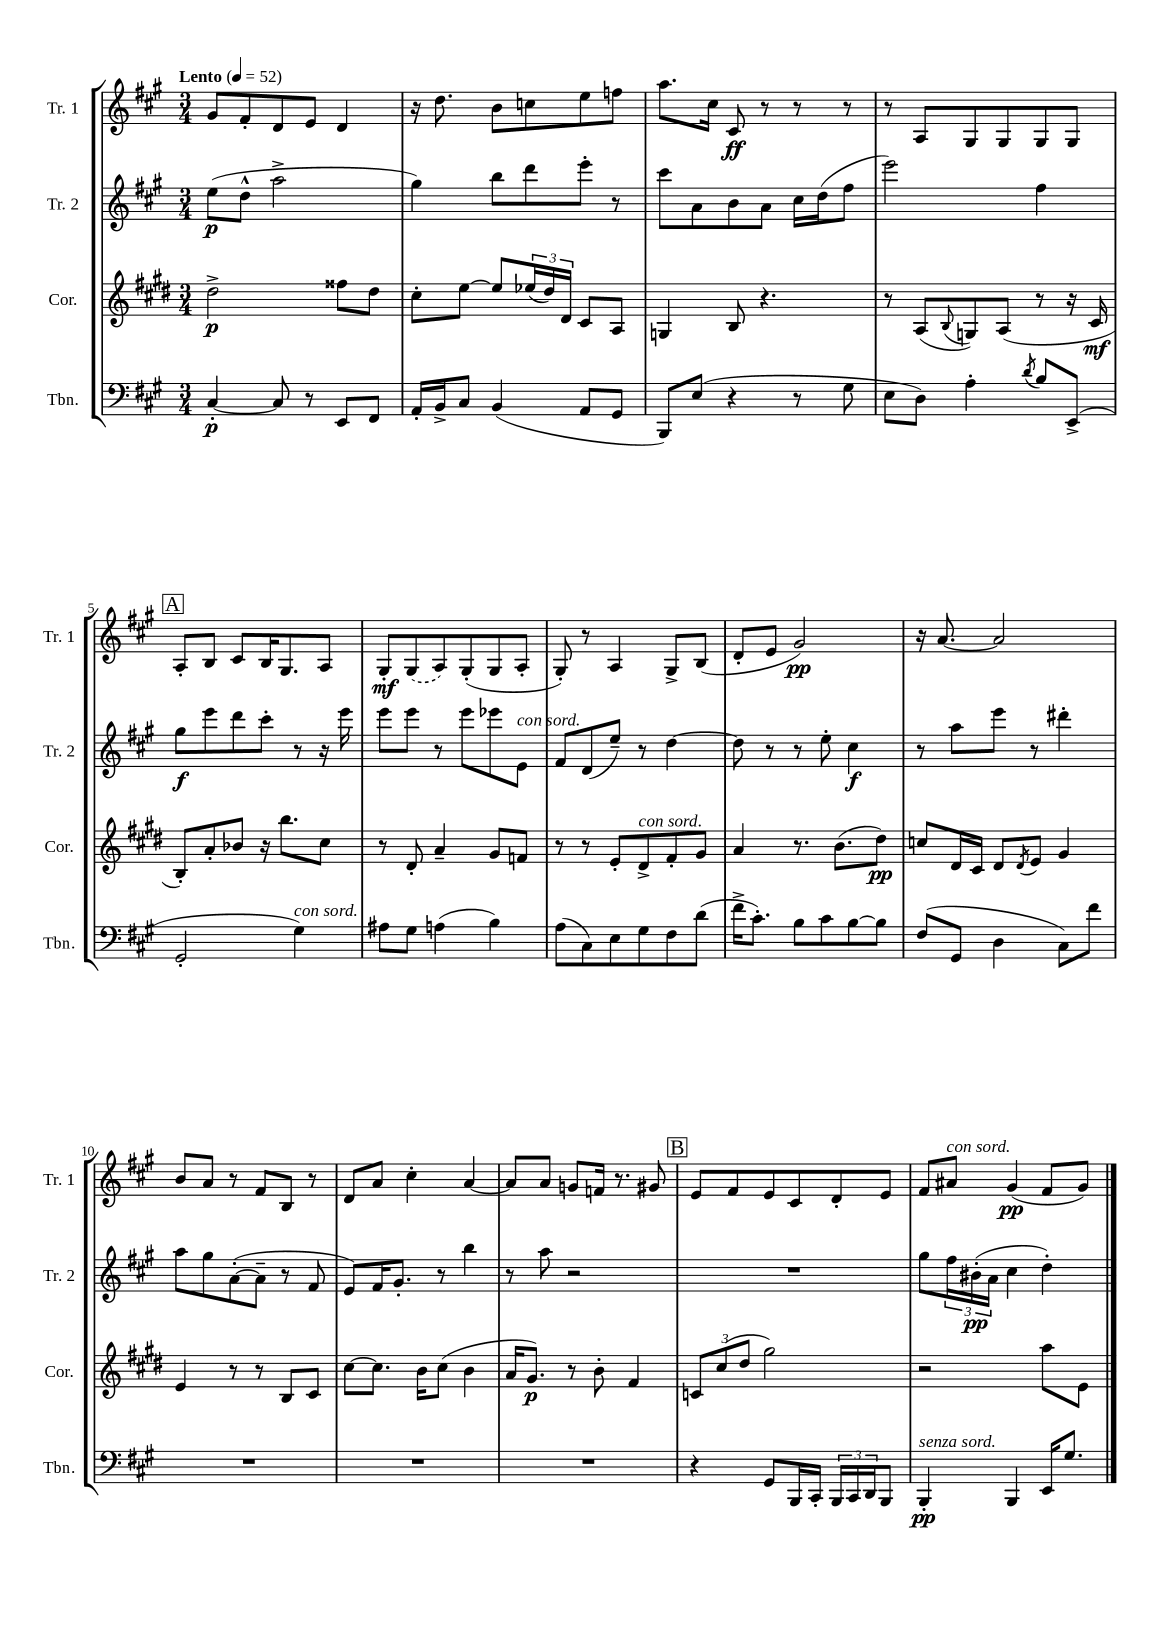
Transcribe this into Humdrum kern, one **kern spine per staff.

**kern	**dynam	**kern	**dynam	**kern	**dynam	**kern	**dynam
*part4	*part4	*part3	*part3	*part2	*part2	*part1	*part1
*staff4	*staff4	*staff3	*staff3	*staff2	*staff2	*staff1	*staff1
*I"Tbn.	*	*I"Cor.	*	*I"Tr. 2	*	*I"Tr. 1	*
*I'Tbn.	*	*I'Cor.	*	*I'Tr. 2	*	*I'Tr. 1	*
*clefF4	*	*clefG2	*	*clefG2	*	*clefG2	*
*k[f#c#g#]	*	*k[f#c#g#d#]	*	*k[f#c#g#]	*	*k[f#c#g#]	*
*M3/4	*	*M3/4	*	*M3/4	*	*M3/4	*
*MM52	*	*MM52	*	*MM52	*	*MM52	*
=1	=1	=1	=1	=1	=1	=1	=1
!	!	!	!	!	!	!LO:TX:a:B:t=Lento	!
[4C#'/	p	2dd#^\	p	(8ee\L	p	8g#/L	.
.	.	.	.	8dd^^\J	.	8f#'/	.
8C#/]	.	.	.	2aa^\	.	8d/	.
8r	.	.	.	.	.	8e/J	.
8EE/L	.	8ff##X\L	.	.	.	4d/	.
8FF#/J	.	8dd#\J	.	.	.	.	.
=2	=2	=2	=2	=2	=2	=2	=2
16AA'/LL	.	8cc#'\L	.	4gg#\)	.	16r	.
16BB^/J	.	.	.	.	.	8.dd\	.
8C#/J	.	[8ee\J	.	.	.	.	.
(4BB/	.	8ee/L]	.	8bb\L	.	8b\L	.
.	.	(24ee-X/L	.	8ddd\	.	8ccn\	.
.	.	24dd#/)	.	.	.	.	.
.	.	24d#/JJ	.	.	.	.	.
8AA/L	.	8c#/L	.	8eee'\J	.	8ee\	.
8GG#/J	.	8A/J	.	8r	.	8ffn\J	.
=3	=3	=3	=3	=3	=3	=3	=3
8BBB/L)	.	4Gn/	.	8ccc#\L	.	8.aa\L	.
(8E/J	.	.	.	8a\	.	.	.
.	.	.	.	.	.	16cc#\Jk	.
4r	.	8B/	.	8b\	.	8c#/	ff
.	.	4.r	.	8a\J	.	8r	.
8r	.	.	.	16cc#\LL	.	8r	.
.	.	.	.	(16dd\J	.	.	.
8G#\	.	.	.	8ff#\J	.	8r	.
=4	=4	=4	=4	=4	=4	=4	=4
8E\L	.	8r	.	2eee\)	.	8r	.
8D\J)	.	(8A/L	.	.	.	8A/L	.
.	.	8qqB/	.	.	.	.	.
4A'\	.	8Gn/)	.	.	.	8G#/	.
.	.	(8A/J	.	.	.	8G#/	.
8qd/	.	.	.	.	.	.	.
8B/L	.	8r	.	4ff#\	.	8G#/	.
(8EE^/J	.	16r	.	.	.	8G#/J	.
.	.	16c#/	mf	.	.	.	.
!!LO:LB:g=z
!!LO:REH:place=s1:t=A
=5	=5	=5	=5	=5	=5	=5	=5
2GG#'/	.	8B'/L)	.	8gg#\L	f	8A'/L	.
.	.	8a'/	.	8eee\	.	8B/J	.
.	.	8b-X/J	.	8ddd\	.	8c#/L	.
.	.	16r	.	8ccc#'\J	.	16B/K	.
.	.	8.bb\L	.	.	.	8.G#/	.
!LO:TX:a:i:t=con sord.	!	!	!	!	!	!	!
4G#\)	.	.	.	8r	.	.	.
.	.	8cc#\J	.	16r	.	8A/J	.
.	.	.	.	16eee\	.	.	.
=6	=6	=6	=6	=6	=6	=6	=6
8A#X\L	.	8r	.	8eee\L	.	8G#'/L	mf
8G#\J	.	8d#'/	.	8eee\J	.	(8G#/	.
(4An\	.	4a~/	.	8r	.	8A/)	.
.	.	.	.	8eee\L	.	(8G#'/	.
4B\)	.	8g#/L	.	8eee-X\	.	8G#/	.
!	!	!	!	!LO:TX:a:i:t=con sord.	!	!	!
.	.	8fn/J	.	8e\J	.	8A'/J	.
=7	=7	=7	=7	=7	=7	=7	=7
(8A\L	.	8r	.	8f#/L	.	8G#'/)	.
8C#\)	.	8r	.	(8d/	.	8r	.
8E\	.	8e'/L	.	8ee~/J)	.	4A/	.
!	!	!LO:TX:a:i:t=con sord.	!	!	!	!	!
8G#\	.	8d#^/	.	8r	.	.	.
8F#\	.	8f#'/	.	[4dd\	.	8G#^/L	.
(8d\J	.	8g#/J	.	.	.	(8B/J	.
=8	=8	=8	=8	=8	=8	=8	=8
16f#^\KL	.	4a/	.	8dd\]	.	8d'/L	.
8.c#'\J)	.	.	.	.	.	.	.
.	.	.	.	8r	.	8e/J	.
8B\L	.	8.r	.	8r	.	2g#/)	pp
8c#\	.	.	.	8ee'\	.	.	.
.	.	(8.b\L	.	.	.	.	.
[8B\	.	.	.	4cc#\	f	.	.
8B\J]	.	8dd#\J)	pp	.	.	.	.
=9	=9	=9	=9	=9	=9	=9	=9
(8F#/L	.	8ccn/L	.	8r	.	16r	.
.	.	.	.	.	.	[8.a/	.
8GG#/J	.	16d#/L	.	8aa\L	.	.	.
.	.	16c#/JJ	.	.	.	.	.
4D\	.	8d#/L	.	8eee\J	.	2a/]	.
.	.	8qd#/	.	.	.	.	.
.	.	8e/J	.	8r	.	.	.
8C#\L)	.	4g#/	.	4ddd#X'\	.	.	.
8f#\J	.	.	.	.	.	.	.
!!LO:LB:g=z
=10	=10	=10	=10	=10	=10	=10	=10
2.r	.	4e/	.	8aa\L	.	8b/L	.
.	.	.	.	8gg#\	.	8a/J	.
.	.	8r	.	([8a'\	.	8r	.
.	.	8r	.	8a~\J]	.	8f#/L	.
.	.	8B/L	.	8r	.	8B/J	.
.	.	8c#/J	.	8f#/	.	8r	.
=11	=11	=11	=11	=11	=11	=11	=11
2.r	.	[8cc#\L	.	8e/L)	.	8d/L	.
.	.	8.cc#\J]	.	16f#/K	.	8a/J	.
.	.	.	.	8.g#'/J	.	.	.
.	.	.	.	.	.	4cc#'\	.
.	.	16b\KL	.	.	.	.	.
.	.	(8cc#\J	.	8r	.	.	.
.	.	4b\	.	4bb\	.	[4a/	.
=12	=12	=12	=12	=12	=12	=12	=12
2.r	.	16a/KL	.	8r	.	8a/L]	.
.	.	8.g#/J)	p	.	.	.	.
.	.	.	.	8aa\	.	8a/J	.
.	.	8r	.	2r	.	8gn/L	.
.	.	8b'\	.	.	.	16fn/Jk	.
.	.	.	.	.	.	8.r	.
.	.	4f#/	.	.	.	.	.
.	.	.	.	.	.	8g#X/	.
!!LO:REH:place=s1:t=B
=13	=13	=13	=13	=13	=13	=13	=13
4r	.	12cn/L	.	2.r	.	8e/L	.
.	.	(12cc#/	.	.	.	.	.
.	.	.	.	.	.	8f#/	.
.	.	12dd#/J	.	.	.	.	.
8GG#/L	.	2gg#\)	.	.	.	8e/	.
16BBB/L	.	.	.	.	.	8c#/	.
16CC#'/JJ	.	.	.	.	.	.	.
24BBB/LL	.	.	.	.	.	8d'/	.
24CC#/	.	.	.	.	.	.	.
24DD/J	.	.	.	.	.	.	.
8BBB/J	.	.	.	.	.	8e/J	.
=14	=14	=14	=14	=14	=14	=14	=14
!LO:TX:a:i:t=senza sord.	!	!	!	!	!	!	!
4BBB'/	pp	2r	.	8gg#\L	.	8f#/L	.
!	!	!	!	!	!	!LO:TX:a:i:t=con sord.	!
.	.	.	.	24ff#\L	.	8a#X/J	.
.	.	.	.	(24b#X'\	pp	.	.
.	.	.	.	24a\JJ	.	.	.
4BBB/	.	.	.	4cc#\	.	(4g#/	pp
16EE/KL	.	8aa\L	.	4dd'\)	.	8f#/L	.
8.G#/J	.	.	.	.	.	.	.
.	.	8e\J	.	.	.	8g#/J)	.
==	==	==	==	==	==	==	==
*-	*-	*-	*-	*-	*-	*-	*-
